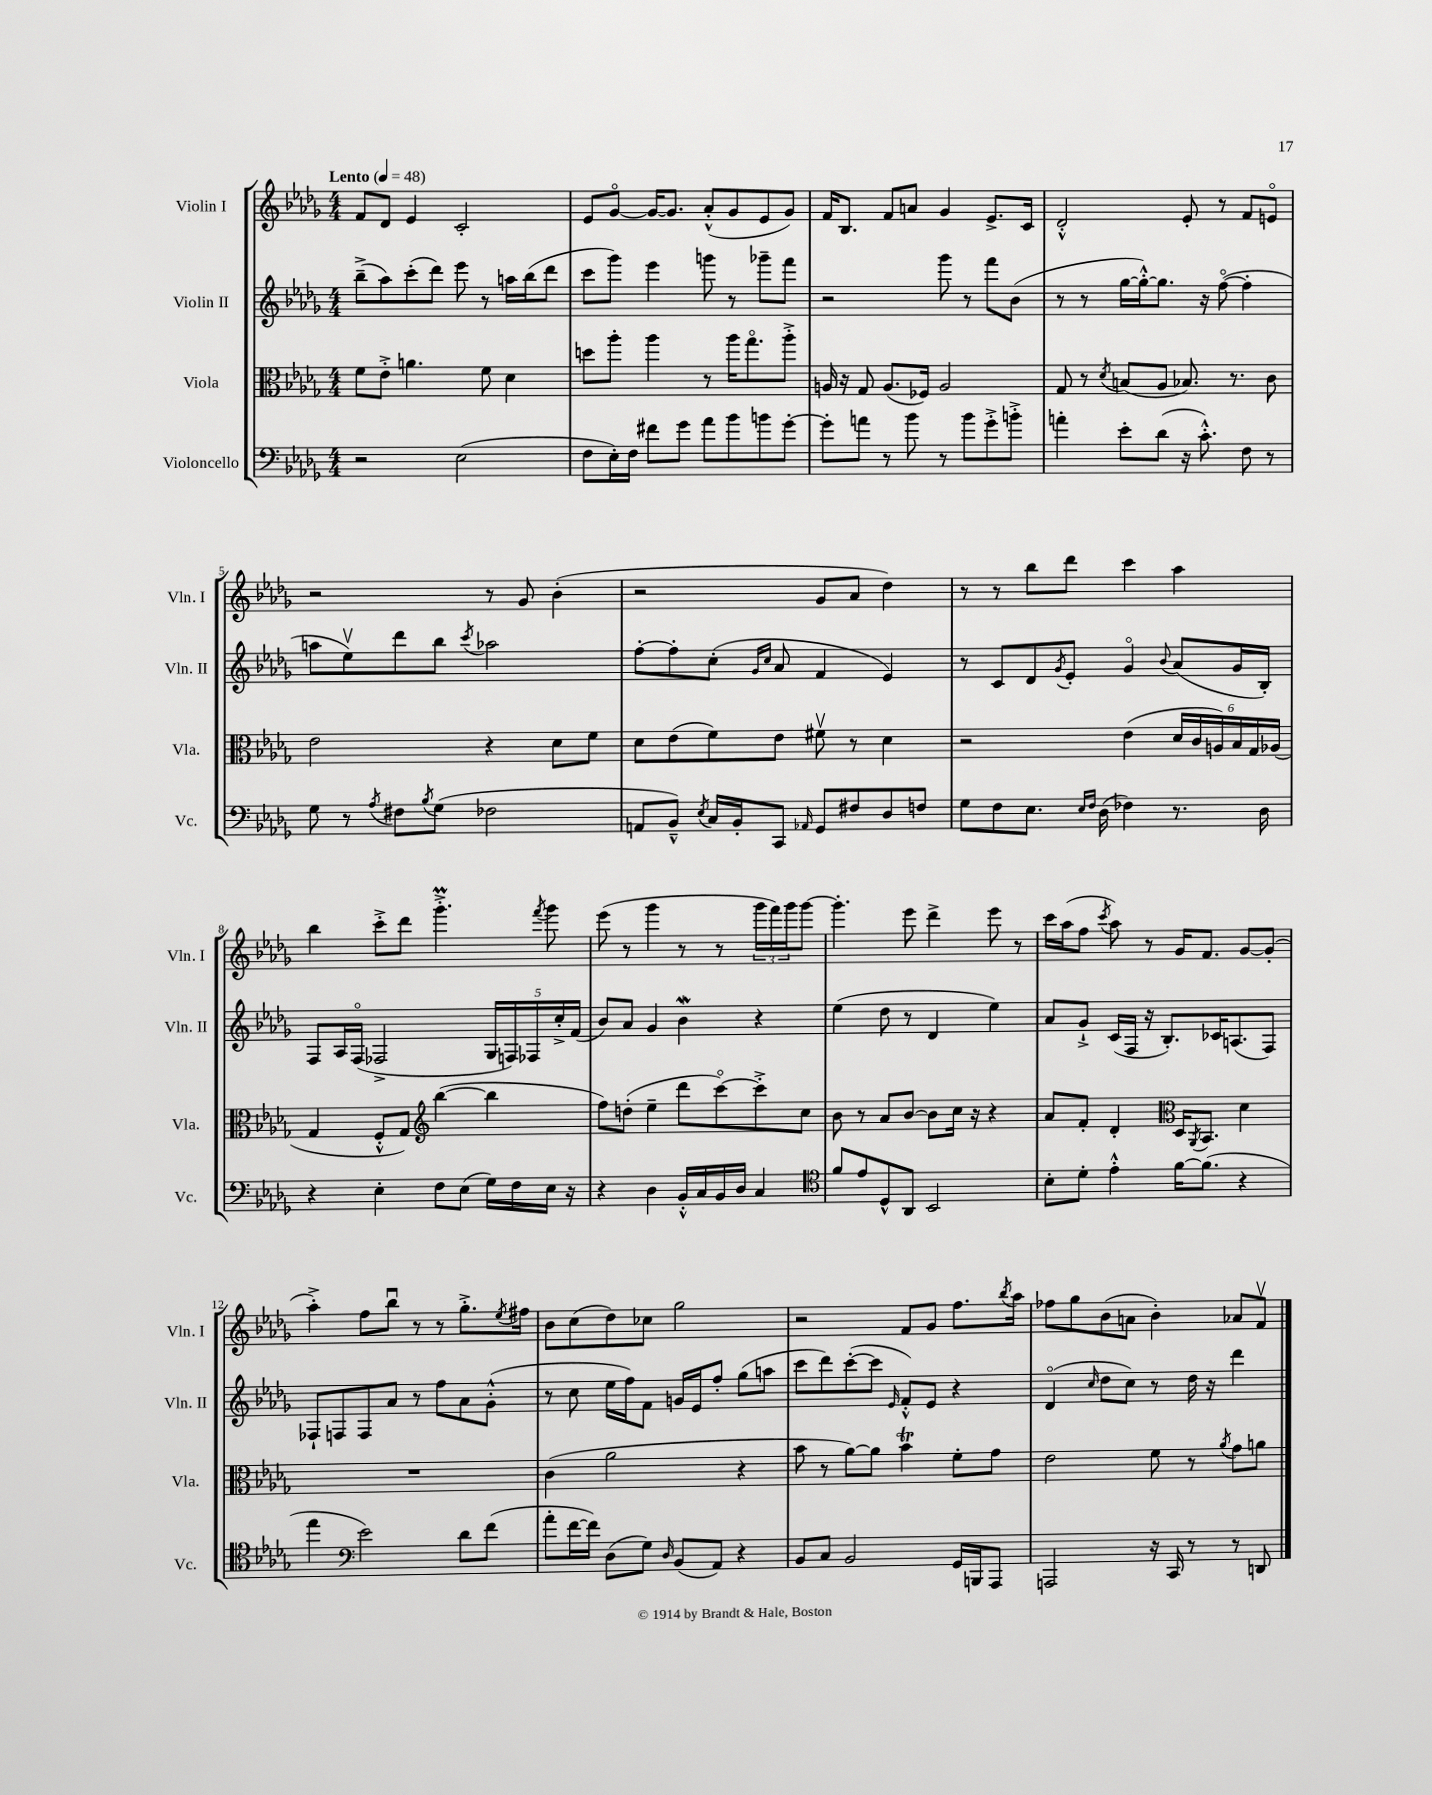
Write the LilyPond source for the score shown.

<<
\new StaffGroup <<
\new Staff = "s0" \with { instrumentName = "Violin I" shortInstrumentName = "Vln. I" } {
    \clef treble \key des \major \numericTimeSignature \time 4/4 \tempo "Lento" 4 = 48
    f'8 des'8 ees'4 c'2-. |
    ees'8 ges'8~\flageolet ges'16~ ges'8. aes'8-.-^( ges'8 ees'8 ges'8) |
    f'16 bes8. f'8 a'8 ges'4 ees'8.-> c'16 |
    des'2-.-^ ees'8-. r8 f'8 e'8\flageolet |
    r2 r8 ges'8 bes'4-.( |
    r2 ges'8 aes'8 des''4) |
    r8 r8 bes''8 des'''8 c'''4 aes''4 |
    bes''4 c'''8-.-> des'''8 ges'''4.-.->\prall \acciaccatura { f'''8 } ges'''8 |
    ees'''8( r8 ges'''4 r8 r8 \tuplet 3/2 { ges'''16 f'''16) ges'''16 } ges'''8~ |
    ges'''4.-. ees'''8 des'''4-> ees'''8 r8 |
    c'''16 aes''16( f''8 \acciaccatura { c'''8 } aes''8) r8 ges'16 f'8. ges'8~ ges'8-.( |
    aes''4-.->) f''8 bes''8\downbow r8 r8 ges''8.-.-> \acciaccatura { ees''8 } fis''16 |
    bes'8 c''8( des''8) ces''8 ges''2 |
    r2 f'8 ges'8 f''8. \acciaccatura { bes''8 } aes''16 |
    fes''8 ges''8 bes'8( a'8 bes'4-.) aes'8 f'8\upbow \bar "|." |
}
\new Staff = "s1" \with { instrumentName = "Violin II" shortInstrumentName = "Vln. II" } {
    \clef treble \key des \major \numericTimeSignature \time 4/4
    bes''8--->( aes''8) c'''8-.( des'''8) ees'''8 r8 a''16 bes''16( des'''8 |
    c'''8 ges'''8) ees'''4 g'''8 r8 ges'''8-- f'''8 |
    r2 ges'''8 r8 f'''8 bes'8( |
    r8 r8 ges''16~ ges''16~-.-^) ges''8. r16 f''8~\flageolet( f''4-. |
    a''8 ees''8\upbow) des'''8 bes''8 \acciaccatura { c'''8 } aes''2 |
    f''8~-. f''8-. c''8-.( \grace { ges'16 c''16 } aes'8 f'4 ees'4) |
    r8 c'8 des'8 \acciaccatura { ges'8 } ees'8-. ges'4\flageolet \appoggiatura { bes'8 } aes'8( ges'16 bes16-.) |
    f8 aes16 f16\flageolet( fes2-> \tuplet 5/4 { ges16 f16) fes16 c''16-.-> f'16( } |
    bes'8) aes'8 ges'4 bes'4\mordent r4 |
    ees''4( des''8 r8 des'4 ees''4) |
    aes'8 ges'8-!-> c'16( f16 r16 bes8.-.) ces'16 a8.( f8) |
    fes8-! f8 f8 aes'8 r8 f''8 aes'8 ges'8-.-^( |
    r8 c''8 ees''16 f''16) f'8 g'16 ees'16 f''8-. ges''8( a''8 |
    c'''8 des'''8) c'''8~-.( c'''8 \grace { ees'16 } f'8-.-^) ees'8 r4 |
    des'4\flageolet( \grace { c''16 } des''8 c''8) r8 des''16 r16 des'''4 \bar "|." |
}
\new Staff = "s2" \with { instrumentName = "Viola" shortInstrumentName = "Vla." } {
    \clef alto \key des \major \numericTimeSignature \time 4/4
    f'8 ees'8-.-> a'4. f'8 des'4 |
    d''8 aes''8-. aes''4 r8 aes''16 ges''8.\flageolet aes''8-.-> |
    a16 r16 ges8 a8.( fes16) a2 |
    ges8 r8 \acciaccatura { des'8 } b8( aes8 bes8.) r8. c'8 |
    ees'2 r4 des'8 f'8 |
    des'8 ees'8( f'8) ees'8 fis'8\upbow r8 des'4 |
    r2 ees'4( \tuplet 6/4 { des'16 c'16 a16) bes16 ges16 aes16( } |
    ges4 f8-.-^ ges8) \clef treble bes''4~( bes''4 |
    f''8) d''8-.( ees''4-- des'''8 c'''8~\flageolet) c'''8-.-> c''8 |
    bes'8 r8 aes'8 bes'8~ bes'8 c''16 r16 r4 |
    aes'8 f'8-. des'4-. \clef alto des16 \acciaccatura { aes,8 } bes,8. des'4 |
    R1 |
    c'4( aes'2 r4 |
    bes'8 r8 aes'8~) aes'8 bes'4\trill f'8-. ges'8 |
    ees'2 f'8 r8 \acciaccatura { aes'8 } ges'8 a'8 \bar "|." |
}
\new Staff = "s3" \with { instrumentName = "Violoncello" shortInstrumentName = "Vc." } {
    \clef bass \key des \major \numericTimeSignature \time 4/4
    r2 ees2( |
    f8 ees16-.) f16 fis'8 ges'8 aes'8 bes'8 b'8 ges'8~-. |
    ges'8-. a'8 r8 bes'8 r8 bes'8 ges'8-.-> b'8-.-> |
    a'4-. ees'8-. des'8( r16 c'8.-.-^) f8 r8 |
    ges8 r8 \acciaccatura { aes8 } fis8 \acciaccatura { bes8 } ges8( fes2 |
    a,8 bes,8---^) \acciaccatura { ees8 } c16 bes,16-. c,8 \grace { aes,16 } ges,8 fis8 des8 f8 |
    ges8 f8 ees8. \grace { ees16 f16 } des16( fes4) r8. des16 |
    r4 ees4-. f8 ees8( ges16) f16 ees16 r16 |
    r4 des4 bes,16-.-^ c16 bes,16 des16 c4 |
    \clef tenor f'8 ees'8 des8-^ aes,8 bes,2 |
    bes8-. des'8-. ees'4-.-^ f'16~ f'8.( r4 |
    ees''4 \clef bass ees'2) des'8 f'8( |
    aes'8-. f'16~ f'16) des8( ges8) \grace { des16 } bes,8( aes,8) r4 |
    bes,8 c8 bes,2 ges,16 b,,16 aes,,8 |
    a,,2 r16 c,16 r8 r8 d,8 \bar "|." |
}
>>
>>
